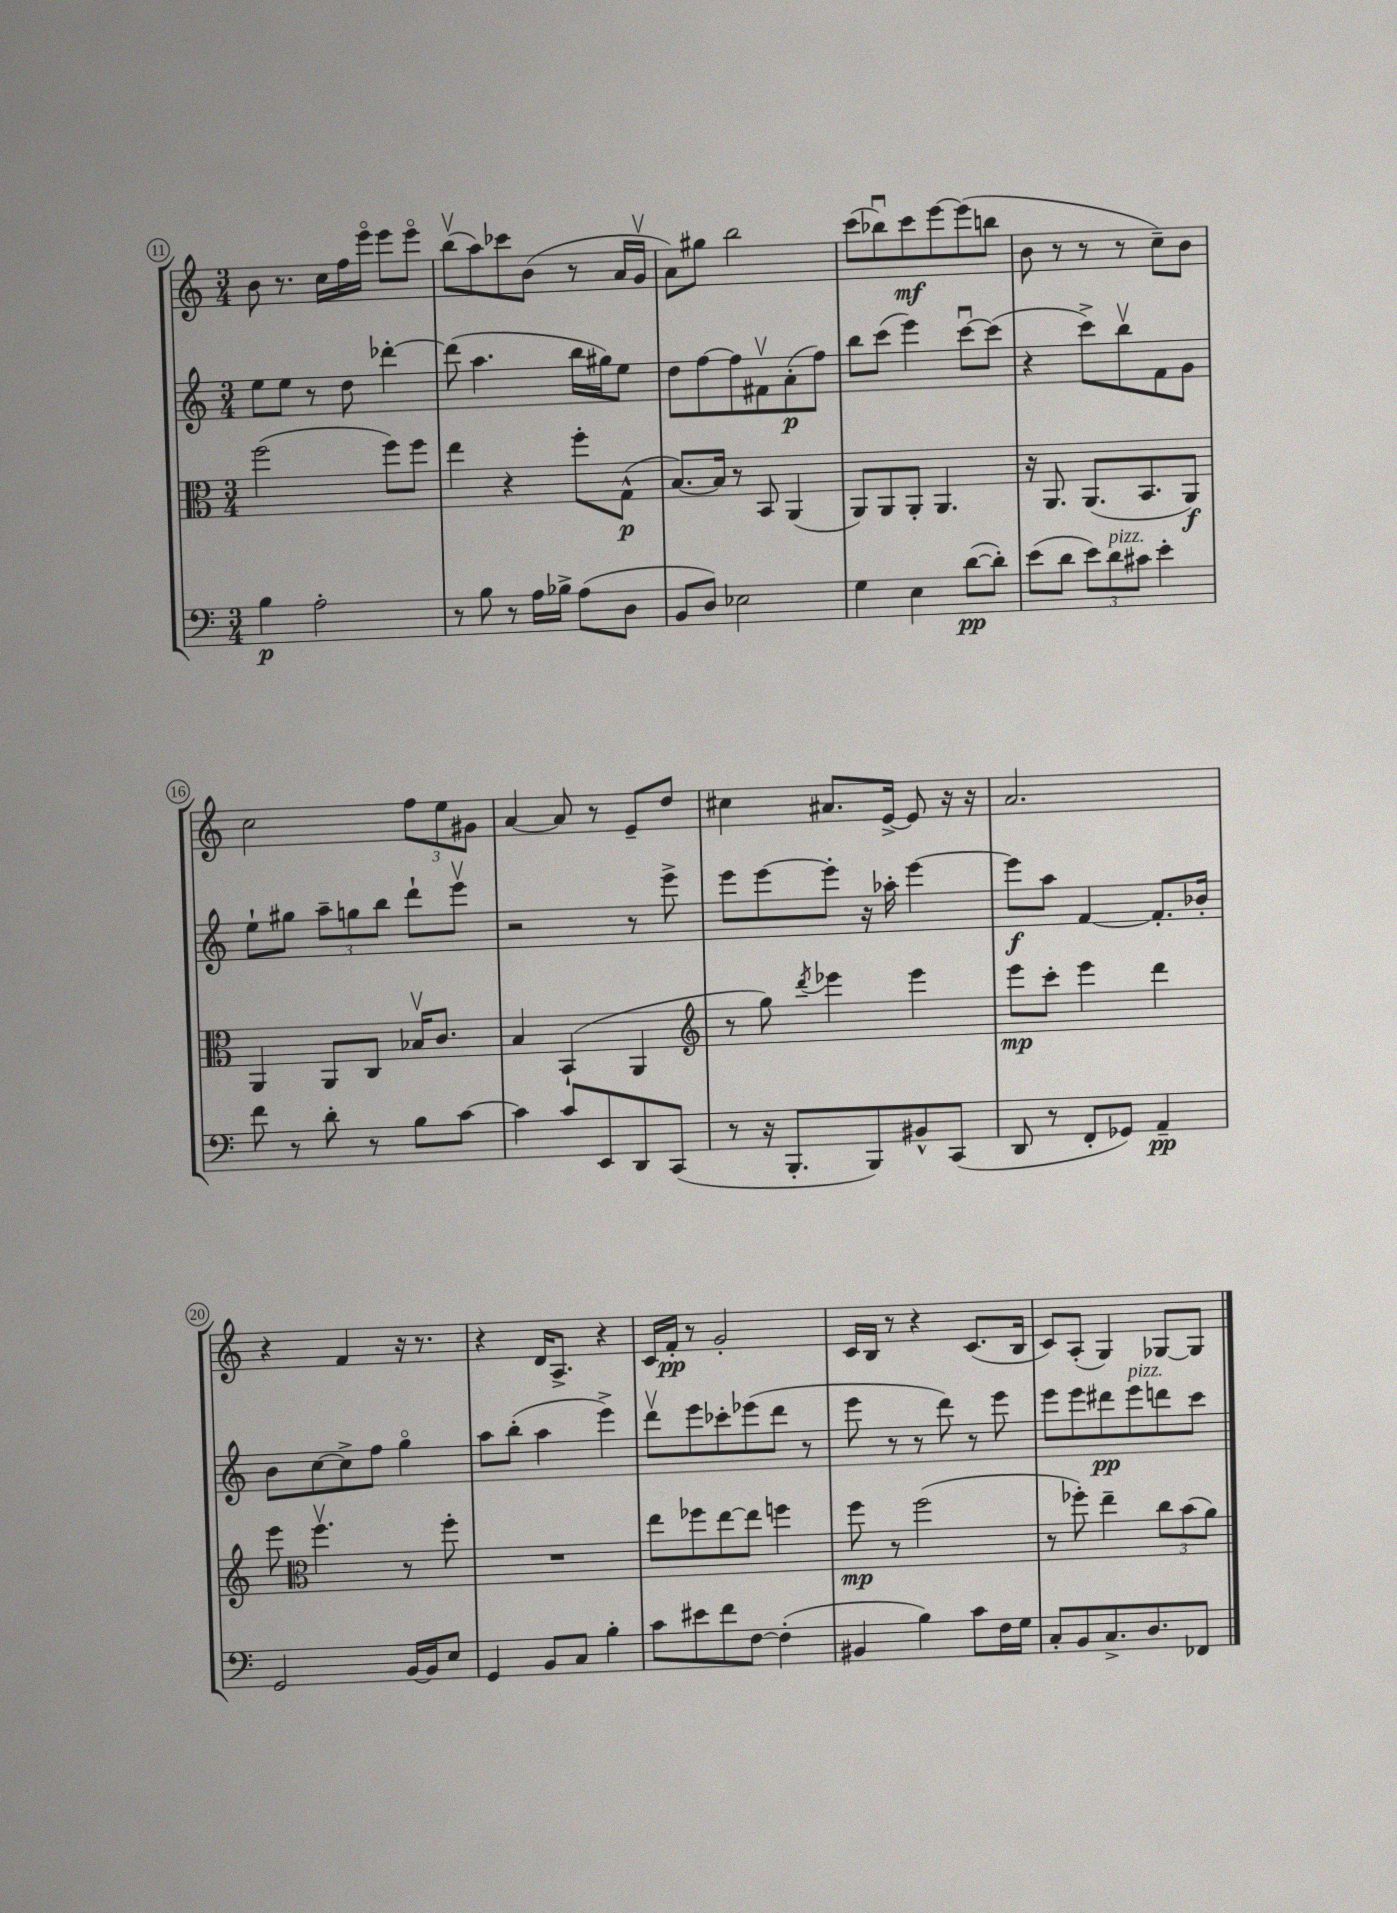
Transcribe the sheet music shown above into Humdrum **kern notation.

**kern	**kern	**kern	**kern
*staff4	*staff3	*staff2	*staff1
*clefF4	*clefC3	*clefG2	*clefG2
*k[]	*k[]	*k[]	*k[]
*M3/4	*M3/4	*M3/4	*M3/4
4B	(2ff	8ee	8b
.	.	8ee	8.r
2A'	.	8r	.
.	.	.	16cc
.	.	8dd	16ff
.	.	.	16eeeo
.	8ff)	[4ddd-'	8eee
.	8ff	.	8eeeo
=	=	=	=
8r	4ee	(8ddd-]	(8bbv
8B	.	4.aa	8aa)
8r	4r	.	8ccc-
16A	.	.	(8b
16B-^	.	.	.
(8A	8ff'	16bb	8r
.	.	16gg#)	.
8D	(8G^^	8ee	16a
.	.	.	16gv
=	=	=	=
8BB	[8.B)	8dd	8a)
8D)	.	[8ff	8gg#
.	16B]	.	.
2E-	8r	8ff]	2bb
.	8BB	8f#v	.
.	(4AA	(8a'	.
.	.	8ff)	.
=	=	=	=
4G	8AA)	8bb	(8ccc
.	8AA	(8ccc	8bb-u)
4E	8AA'	4eee)	8ccc
.	4.AA	.	[8eee
([8d	.	[8cccu	(8eee]
8d'])	.	(8ccc]	8bb
=	=	=	=
(8e	16r	4r	8b
.	8.AA	.	.
8d	.	.	8r
12e)	(8.AA	8ccc^)	8r
12d	.	.	.
.	.	8bbv	8r
12c#	.	.	.
.	8.BB	.	.
4e'	.	8f	8cc~)
.	8AA)	8g	8b
=	=	=	=
8f	4AA	8ee`	2cc
8r	.	8gg#	.
8d'	8AA	12aa~	.
.	.	12gg	.
8r	8C	.	.
.	.	12bb	.
8B	16B-v	8ddd`	12ff
.	8.c	.	.
.	.	.	12ee
[8c	.	8eeev	.
.	.	.	12g#
=	=	=	=
4c]	4B	2r	[4a
8c	(4BB`	.	8a]
8EE	.	.	8r
8DD	4AA	8r	8e~
(8CC	.	8eee^	8dd
=	=	=	=
*	*clefG2	*	*
8r	8r	8eee	4cc#
16r	8gg)	[8eee	.
8.BBB'	.	.	.
.	8qddd	.	.
.	4eee-	8eee']	8.a#
8BBB)	.	16r	.
.	.	16aa-'	[16e^
8BB#^^	4eee-	[4eee	8e]
(8CC	.	.	16r
.	.	.	16r
=	=	=	=
8DD	8eee	8eee]	2.a
8r	8ccc'	8aa	.
8FF'	4eee	[4f	.
8GG-)	.	.	.
4AA~	4ddd	8.f']	.
.	.	16b-'	.
=	=	=	=
2GG	8eee	8b	4r
*	*clefC3	*	*
.	4.ffv	[8cc	.
.	.	8cc^]	4f
.	.	8ff	.
[16BB	8r	4ggo	16r
16BB]	.	.	8.r
8E	8ff'	.	.
=	=	=	=
4GG	2.r	8aa	4r
.	.	(8bb'	.
8BB	.	4aa	16d
.	.	.	8.A^
8C	.	.	.
4B'	.	4eee^)	4r
=	=	=	=
8c	8ee	8dddv	16c
.	.	.	16f'
8e#	8ff-	8eee	8r
8f	[8ee	8ccc-'	2g'
[8F	8ee]	(8eee-	.
(4F']	4ff	8ddd	.
.	.	8r	.
=	=	=	=
4BB#	8ff	8eee	16c
.	.	.	16B
.	8r	8r	8r
4B)	(2ff	8r	4r
.	.	8ddd)	.
8c	.	8r	(8.c
16F	.	8eee	.
16G	.	.	16B
=	=	=	=
8C'	8r	8eee	8c)
8BB	8ff-')	8eee	(8A'
8.C^	4ee~	8ddd#	4G)
.	.	8eee	.
8.D	.	.	.
.	12cc	8ddd	[8G-
.	(12b	.	.
8FF-	.	8ccc	8G-]
.	12a)	.	.
==	==	==	==
*-	*-	*-	*-
